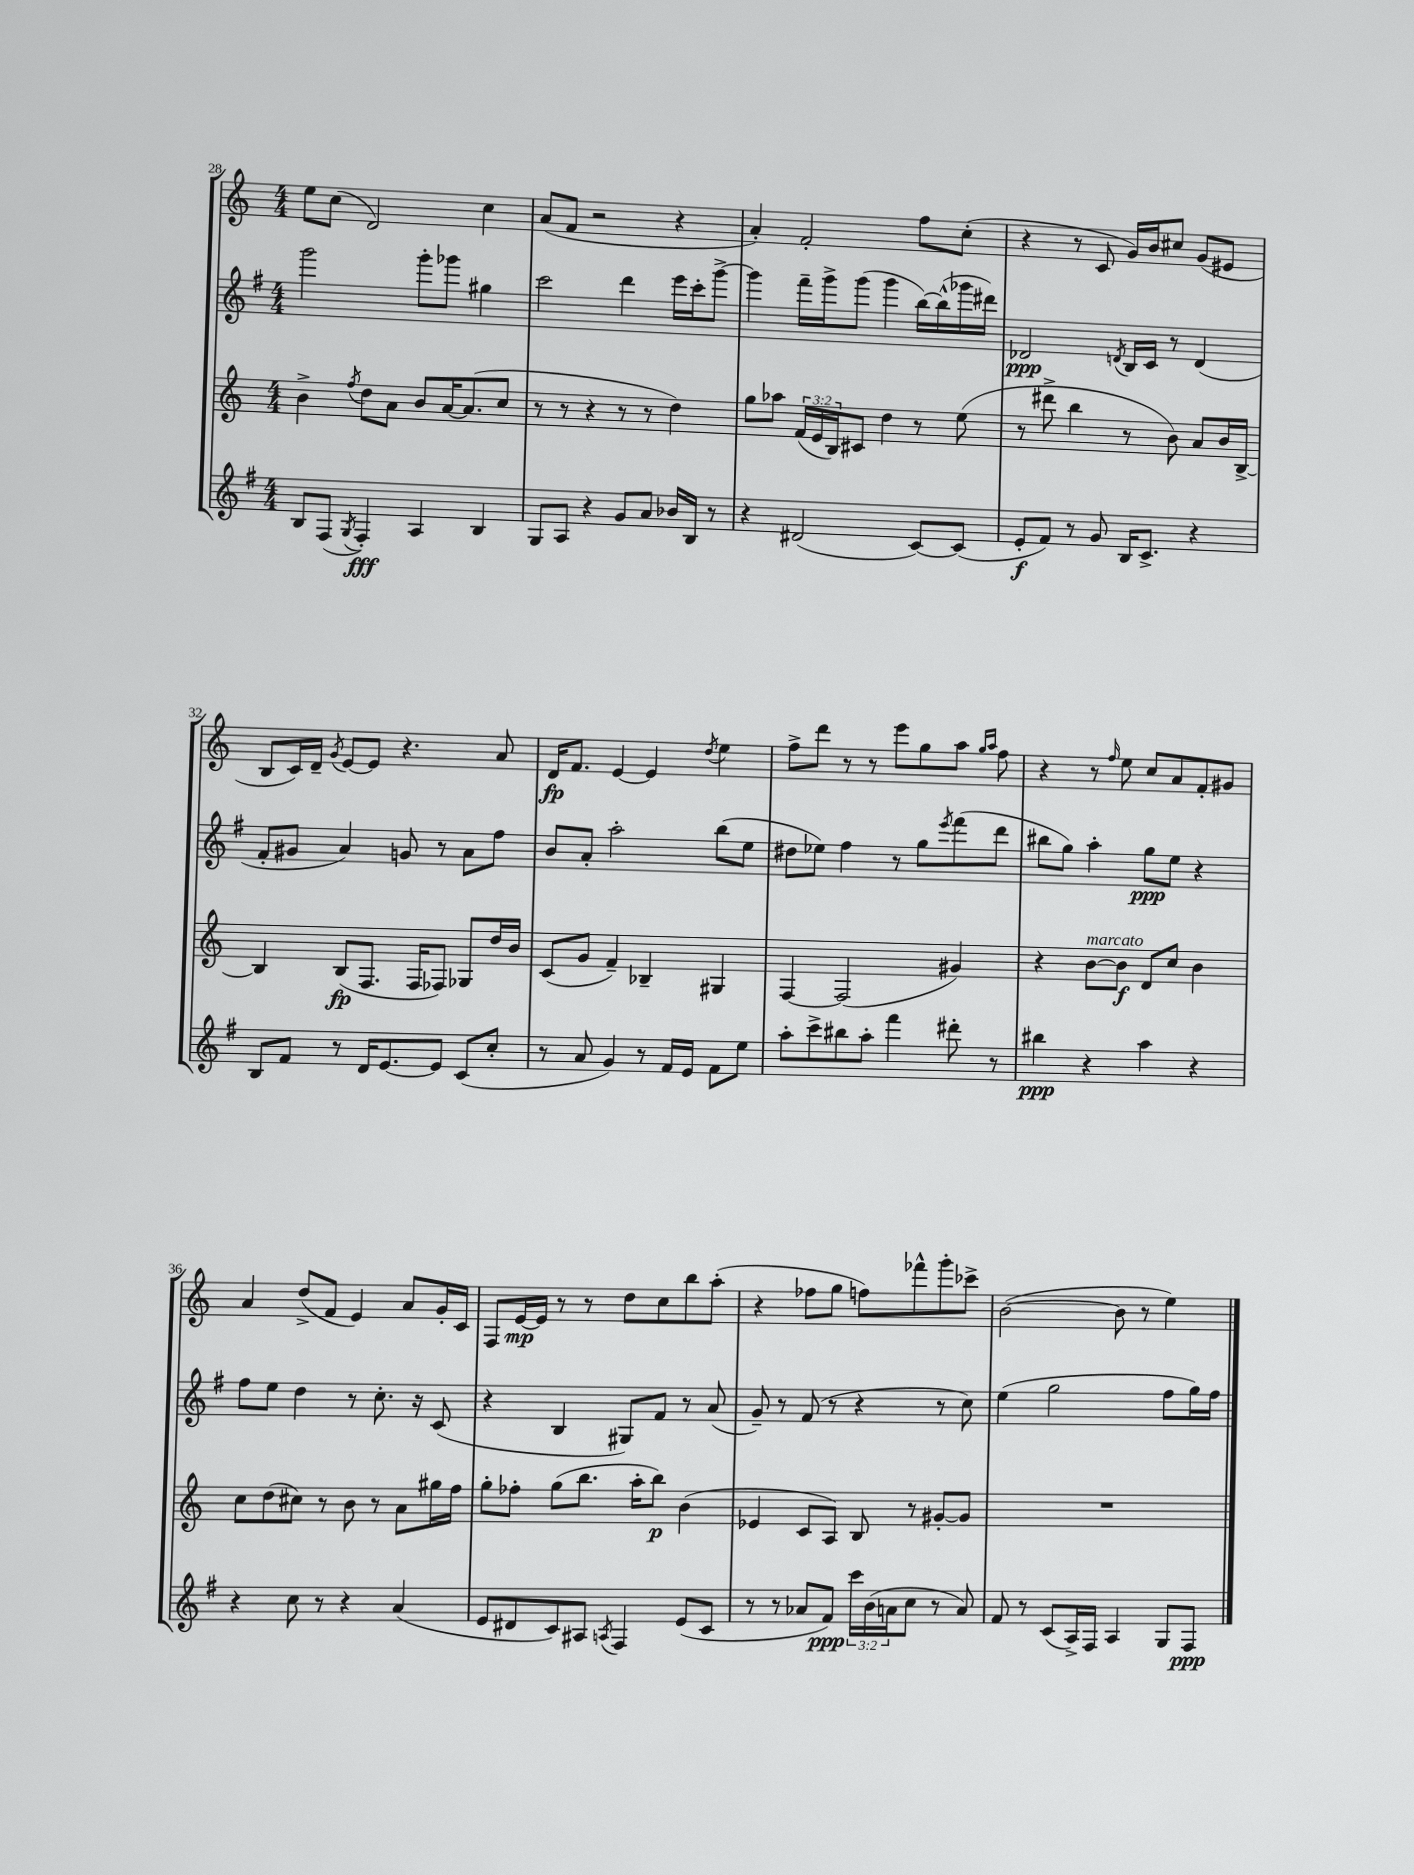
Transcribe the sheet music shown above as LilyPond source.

<<
\new StaffGroup <<
\new Staff = "s0" {
    \clef treble \key c \major \numericTimeSignature \time 4/4
    e''8 c''8( d'2) c''4 |
    a'8( f'8 r2 r4 |
    a'4-.) f'2-. f''8 c''8-.( |
    r4 r8 c'8 g'16) b'16 cis''8 g'8( eis'8 |
    b8 c'16) d'16-- \acciaccatura { g'8 } e'8~ e'8 r4. a'8 |
    d'16\fp f'8. e'4~ e'4 \acciaccatura { d''8 } e''4 |
    f''8-> d'''8 r8 r8 e'''8 g''8 a''8 \grace { g''16 a''16 } f''8 |
    r4 r8 \grace { f''16 } e''8 c''8 a'8 f'8-. gis'8 |
    a'4 d''8->( f'8 e'4) a'8 g'16-. c'16 |
    f8 e'16~\mp e'16 r8 r8 d''8 c''8 b''8 a''8-.( |
    r4 fes''8 g''8 f''8) fes'''8-^ g'''8-. ces'''8-> |
    b'2~( b'8 r8 e''4) \bar "|." |
}
\new Staff = "s1" {
    \clef treble \key g \major \numericTimeSignature \time 4/4
    g'''2 g'''8-. ges'''8 gis''4 |
    c'''2 d'''4 e'''16 c'''16-. g'''8~-> |
    g'''4 fis'''16-- g'''16-> g'''8( g'''4 b''16~) b''16-^( ges'''16 dis'''16) |
    des'2\ppp \acciaccatura { d'8 } b16 c'16 r8 d'4( |
    fis'8-. gis'8 a'4) g'8 r8 a'8 fis''8 |
    b'8 a'8-. a''2-. b''8( e''8 |
    dis''8 ees''8) fis''4 r8 g''8 \acciaccatura { e'''8 } fis'''8( d'''8 |
    bis''8 g''8) a''4-. g''8\ppp e''8 r4 |
    fis''8 e''8 d''4 r8 c''8.-. r16 c'8( |
    r4 b4 gis8) fis'8 r8 a'8( |
    g'8--) r8 fis'8( r8 r4 r8 c''8) |
    e''4( g''2 fis''8 g''16) fis''16 \bar "|." |
}
\new Staff = "s2" {
    \clef treble \key c \major \numericTimeSignature \time 4/4 \override Staff.TupletNumber.text = #tuplet-number::calc-fraction-text
    b'4-> \acciaccatura { f''8 } d''8 a'8 b'8 a'16~ a'8.( c''8 |
    r8 r8 r4 r8 r8 d''4) |
    g''8 aes''8 \tuplet 3/2 { f'16( e'16 b16) } cis'8 d''4 r8 e''8( |
    r8 dis'''8-> b''4 r8 b'8) a'8 b'16 b16~-> |
    b4 b8\fp( f8. f16 fes8) ges8 d''16 b'16 |
    c'8( g'8 f'4--) bes4-- gis4 |
    f4~ f2( gis'4) |
    r4 b'8~^\markup { \italic "marcato" } b'8\f d'8 c''8 b'4 |
    c''8 d''8( cis''8) r8 b'8 r8 a'8 gis''16 f''16 |
    g''8-. fes''8-. g''8( b''8. a''16-. b''8\p) b'4( |
    ees'4 c'8 a8) b8 r8 gis'8~-. gis'8 |
    R1 \bar "|." |
}
\new Staff = "s3" {
    \clef treble \key g \major \numericTimeSignature \time 4/4 \override Staff.TupletNumber.text = #tuplet-number::calc-fraction-text
    b8 fis8( \acciaccatura { g8 } fis4-.\fff) a4 b4 |
    g8 a8 r4 g'8 a'8 bes'16 b16 r8 |
    r4 dis'2( c'8~) c'8( |
    e'8-.\f fis'8) r8 g'8 b16 c'8.-> r4 |
    b8 fis'8 r8 d'16 e'8.~ e'8 c'8( c''8-. |
    r8 a'8 g'4) r8 fis'16 e'16 fis'8 e''8 |
    a''8-. c'''8-> bis''8 a''8-. fis'''4 dis'''8-. r8 |
    bis''4\ppp r4 a''4 r4 |
    r4 c''8 r8 r4 a'4( |
    e'8 dis'8 c'8) ais8 \acciaccatura { a8 } fis4 e'8( c'8 |
    r8 r8 aes'8 fis'8\ppp) \tuplet 3/2 { c'''16 b'16( a'16 } c''8 r8 a'8) |
    fis'8 r8 c'8( a16->) fis16 a4 g8 fis8\ppp \bar "|." |
}
>>
>>
\layout { \context { \Score currentBarNumber = #28 } }
